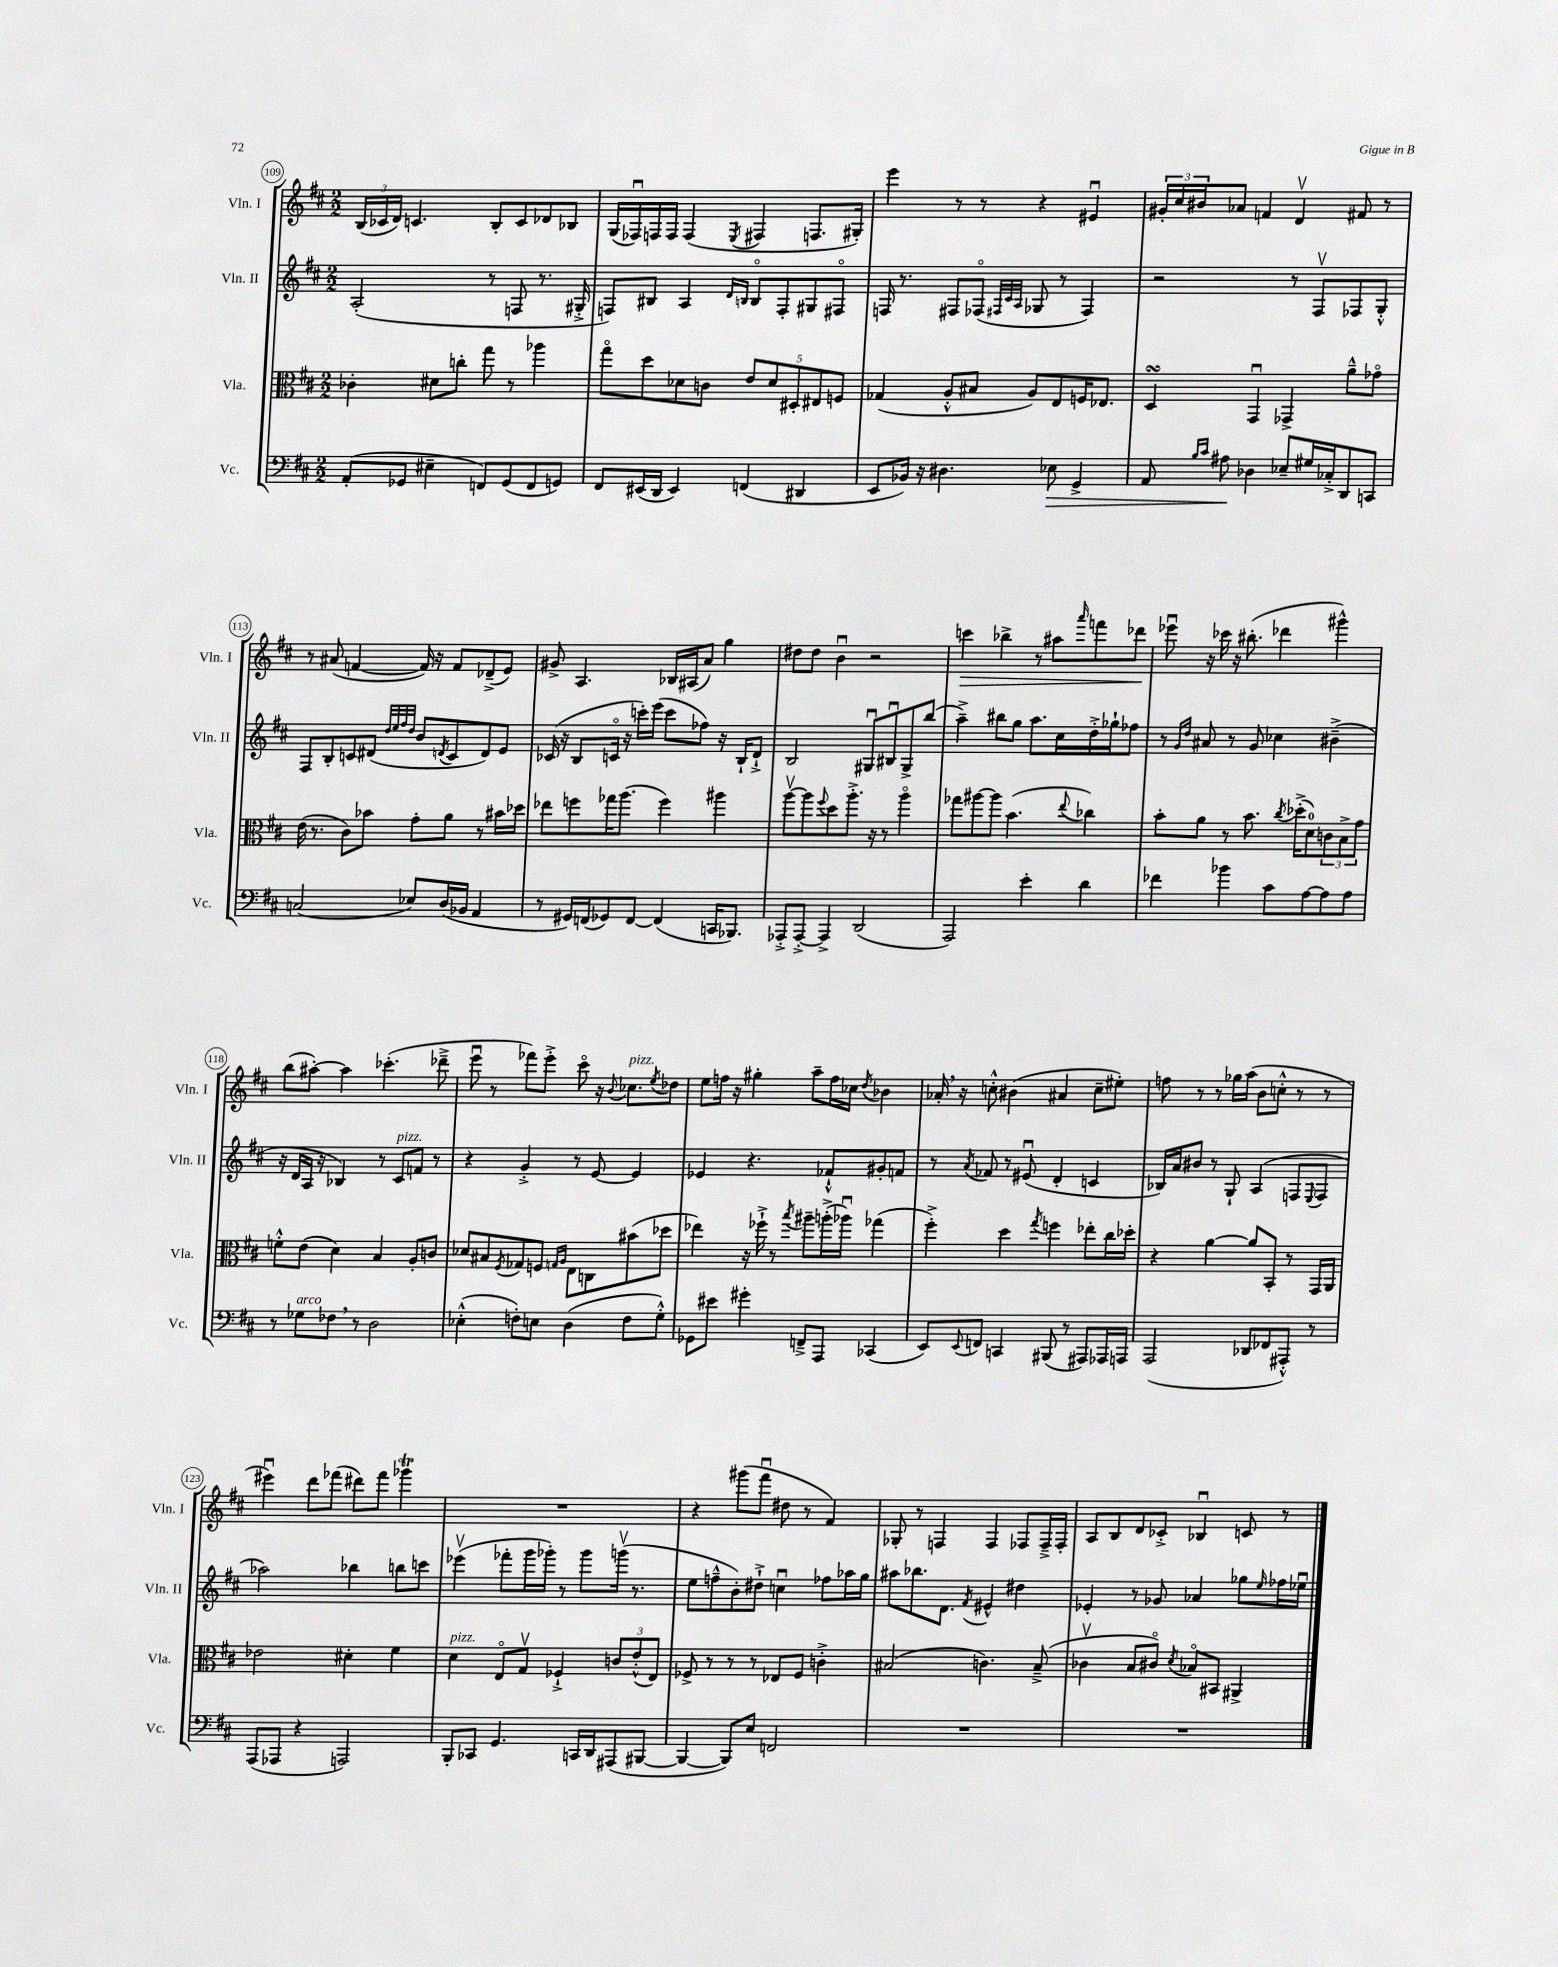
<<
\new StaffGroup <<
\new Staff = "s0" \with { instrumentName = "Vln. I" shortInstrumentName = "Vln. I" } {
    \clef treble \key d \major \numericTimeSignature \time 2/2
    \tuplet 3/2 { b16( ces'16 d'16) } c'4. b8-. c'8 des'8 bes8 |
    g16( fes16\downbow) f16 f16 f4( \acciaccatura { e8 } fis4 f8. gis16-.) |
    e'''4 r8 r8 r4 eis'4\downbow |
    \tuplet 3/2 { gis'16-. cis''16 bis'16 } aes'8 f'4 d'4\upbow fis'8 r8 |
    r8 ais'8( f'4~ f'16) r16 f'8 des'8--->( e'8) |
    gis'8-> a4. bes16 ais16( a'8) g''4 |
    dis''8 dis''8 b'4\downbow r2 |
    c'''4\> bes''4-> r8 ais''8 \grace { a'''16 } f'''8 des'''8\! |
    ees'''8\downbow r16 ces'''16 r16 bis''8.-.( des'''4 gis'''4-^) |
    b''8( ais''8~-.) ais''4 ces'''4.-.( des'''8---> |
    e'''8\downbow r8 fes'''8) e'''8-.-> cis'''8\flageolet r16 \appoggiatura { b'8 } ces''8.^\markup { \italic "pizz." } \acciaccatura { e''8 } des''8 |
    e''8 f''16 r16 gis''4-. a''8-- f''16 ces''16 \acciaccatura { d''8 } bes'4 |
    aes'16-. \breathe r16 c''8-.-^ bis'4( ais'4 c''8-- eis''8-.) |
    f''8 r8 r8 ges''16 a''16( b'8 c''8-.-^ r8 r8 |
    eis'''4\downbow) d'''8 fes'''8( dis'''8) fes'''8 ges'''4\trill |
    R1 |
    r4 gis'''8( fis'''8\downbow dis''8 r8 fis'4) |
    ges8-. r8 f4 f4 fes8 fes16---> fes16-. |
    a8 b8 d'8 ces'8-.-> bes4\downbow c'8 r8 \bar "|." |
}
\new Staff = "s1" \with { instrumentName = "Vln. II" shortInstrumentName = "Vln. II" } {
    \clef treble \key d \major \numericTimeSignature \time 2/2
    a2-.( r8 f8 r8. gis16-.-> |
    f8) bis8 a4 \grace { d'16 b16 } b8\flageolet f8-. gis8 fis8\flageolet |
    f16 r8. fis8 fes8\flageolet( \grace { fis32 cis'32 a32 } ges8 r8 fis4) |
    r2 r8 fis8\upbow fes8 g8-.-^ |
    fis8 b8-. c'8 dis'8( \grace { d''32 e''32 fis''32 d''32 } b'8 \acciaccatura { d'8 } c'8 d'8) e'8 |
    ces'16( r16 b8 c'16\flageolet r16 c'''16-.) e'''16( c'''8 fes''8) r16 b16-! d'8-!-> |
    b2 gis8\downbow bis8\downbow gis8-> b''8( |
    a''4--->) bis''8 g''8 a''8. cis''16 d''16-.-> ges''16-! fes''8 |
    r8 \grace { g'16 d''16 } ais'8 r8 g'8 ces''4 bis'4--->( |
    r16 d'16 a16 r16 bes4) r8 cis'8^\markup { \italic "pizz." } f'8 r8 |
    r4 g'4-.-> r8 e'8~ e'4 |
    ees'4 r4. fes'8-!-^ gis'8-. f'8 |
    r8 \acciaccatura { a'8 } fes'8 r8 eis'8\downbow( d'4-. c'4 |
    bes16) a'16 bis'8 r8 g8-! a4( f8 \appoggiatura { e8 } f8 |
    aes''2) bes''4 b''8 c'''8 |
    ees'''4\upbow( fes'''8-. g'''16 ges'''16-.) r8 ges'''8 g'''16\upbow( r8. |
    e''8 f''8---^ b'8-.) dis''8-!-> c''4\downbow fes''8 aes''16 g''16 |
    ais''8 bes''8. d'8. \acciaccatura { fis'8 } eis'4-^ dis''4 |
    ees'4-. r8 ges'8 aes'4 ges''8 \grace { e''16 } fes''16 ees''16\downbow \bar "|." |
}
\new Staff = "s2" \with { instrumentName = "Vla." shortInstrumentName = "Vla." } {
    \clef alto \key d \major \numericTimeSignature \time 2/2
    ces'4-. dis'8 c''8-. g''8 r8 aes''4 |
    g''8\flageolet d''8 des'8 c'8 \tuplet 5/4 { e'8 des'8 dis8-. eis8 f8 } |
    ges4( a8-.-^ bis8 a8) e8 f16 ees8. |
    d4\turn g,4\downbow ges,4-> a'8---^ ges'8\flageolet |
    e'16( r8. cis'8) bes'8 g'8-. a'8 r8 bis'16 des''16 |
    ees''8 f''8 ges''16 a''8.( f''4) ais''4 |
    a''8~\upbow a''8 \appoggiatura { fis''8 } d''8 a''8.-.-> r16 r8 a''4\flageolet |
    ges''8 ais''8~ ais''8 b'4.( \appoggiatura { e''8 } ces''4) |
    b'8-. a'8 r8 b'8. \acciaccatura { cis''8 } des''16-.->( d'8-0) \tuplet 3/2 { c'8 b8-> g'8 } |
    f'8-.-^ e'8( d'4) b4 a8-. c'8 |
    des'8 bis8 \acciaccatura { fis8 } ges8 f8 \grace { g16 a16 } e8 c8 bis'8( des''8 |
    ees''4) r16 fes''16-!-> r8 \acciaccatura { b''8 } ais''8-- a''16-.->( aes''16\downbow) ges''4( |
    fis''4-.->) d''4 \acciaccatura { g''8 } f''4 ees''8-. cis''16 des''16-. |
    r4 a'4~ a'8 b,8-. r8 g,16 a,16 |
    ees'2 dis'4-. fis'4 |
    d'4^\markup { \italic "pizz." } e8\flageolet g8\upbow fes4-!-> \tuplet 3/2 { c'8 e'8-.-^( e8) } |
    fes8-> r8 r8 r8 ees8 fes8 c'4-.-> |
    bis2( c'4.) bis8--->( |
    ces'4\upbow b8 cis'8\flageolet) \acciaccatura { d'8 } bes8\flageolet bis,8 ais,4-> \bar "|." |
}
\new Staff = "s3" \with { instrumentName = "Vc." shortInstrumentName = "Vc." } {
    \clef bass \key d \major \numericTimeSignature \time 2/2
    a,8-.( ges,8 eis4-- f,8) ges,8( f,8 g,8) |
    fis,8 eis,16( d,16 eis,4) f,4( dis,4 |
    e,8 bes,16) r16 dis4. ees8\> g,4-> |
    a,8 \grace { b16 cis'16 } ais8\! des4 ees8-- gis16 ces16-.-> d,8 c,8 |
    c2( ees8) d16( bes,16 a,4 |
    r8 gis,16) f,16( ges,8) f,8~ f,4( c,16 bes,,8.) |
    aes,,8-.-> aes,,8~-.-> aes,,4-> d,2( |
    a,,2) e'4-. d'4 |
    fes'4 bes'4 cis'8 a8~ a8 a8 |
    r8 ges8^\markup { \italic "arco" } fes8 \breathe r8 d2 |
    ees4-.-^( f8-.) e8 d4( f8 g8-.-^) |
    ges,8 eis'8 gis'4-. f,8---> a,,8 ces,4( |
    e,8) \appoggiatura { e,8 } f,8 c,4 bis,,8( r8 ais,,8) aes,,16 a,,16 |
    a,,2( des,8 fes,8 ais,,8-.-^) r8 |
    a,,8( aes,,8 r4 a,,2) |
    b,,8-. ces,8 g,4. c,16 d,16 ais,,8( bis,,8~ |
    bis,,4~ bis,,8) e8 f,2 |
    R1 |
    R1 \bar "|." |
}
>>
>>
\layout { \context { \Score currentBarNumber = #109 \override BarNumber.stencil = #(make-stencil-circler 0.1 0.3 ly:text-interface::print) } }
